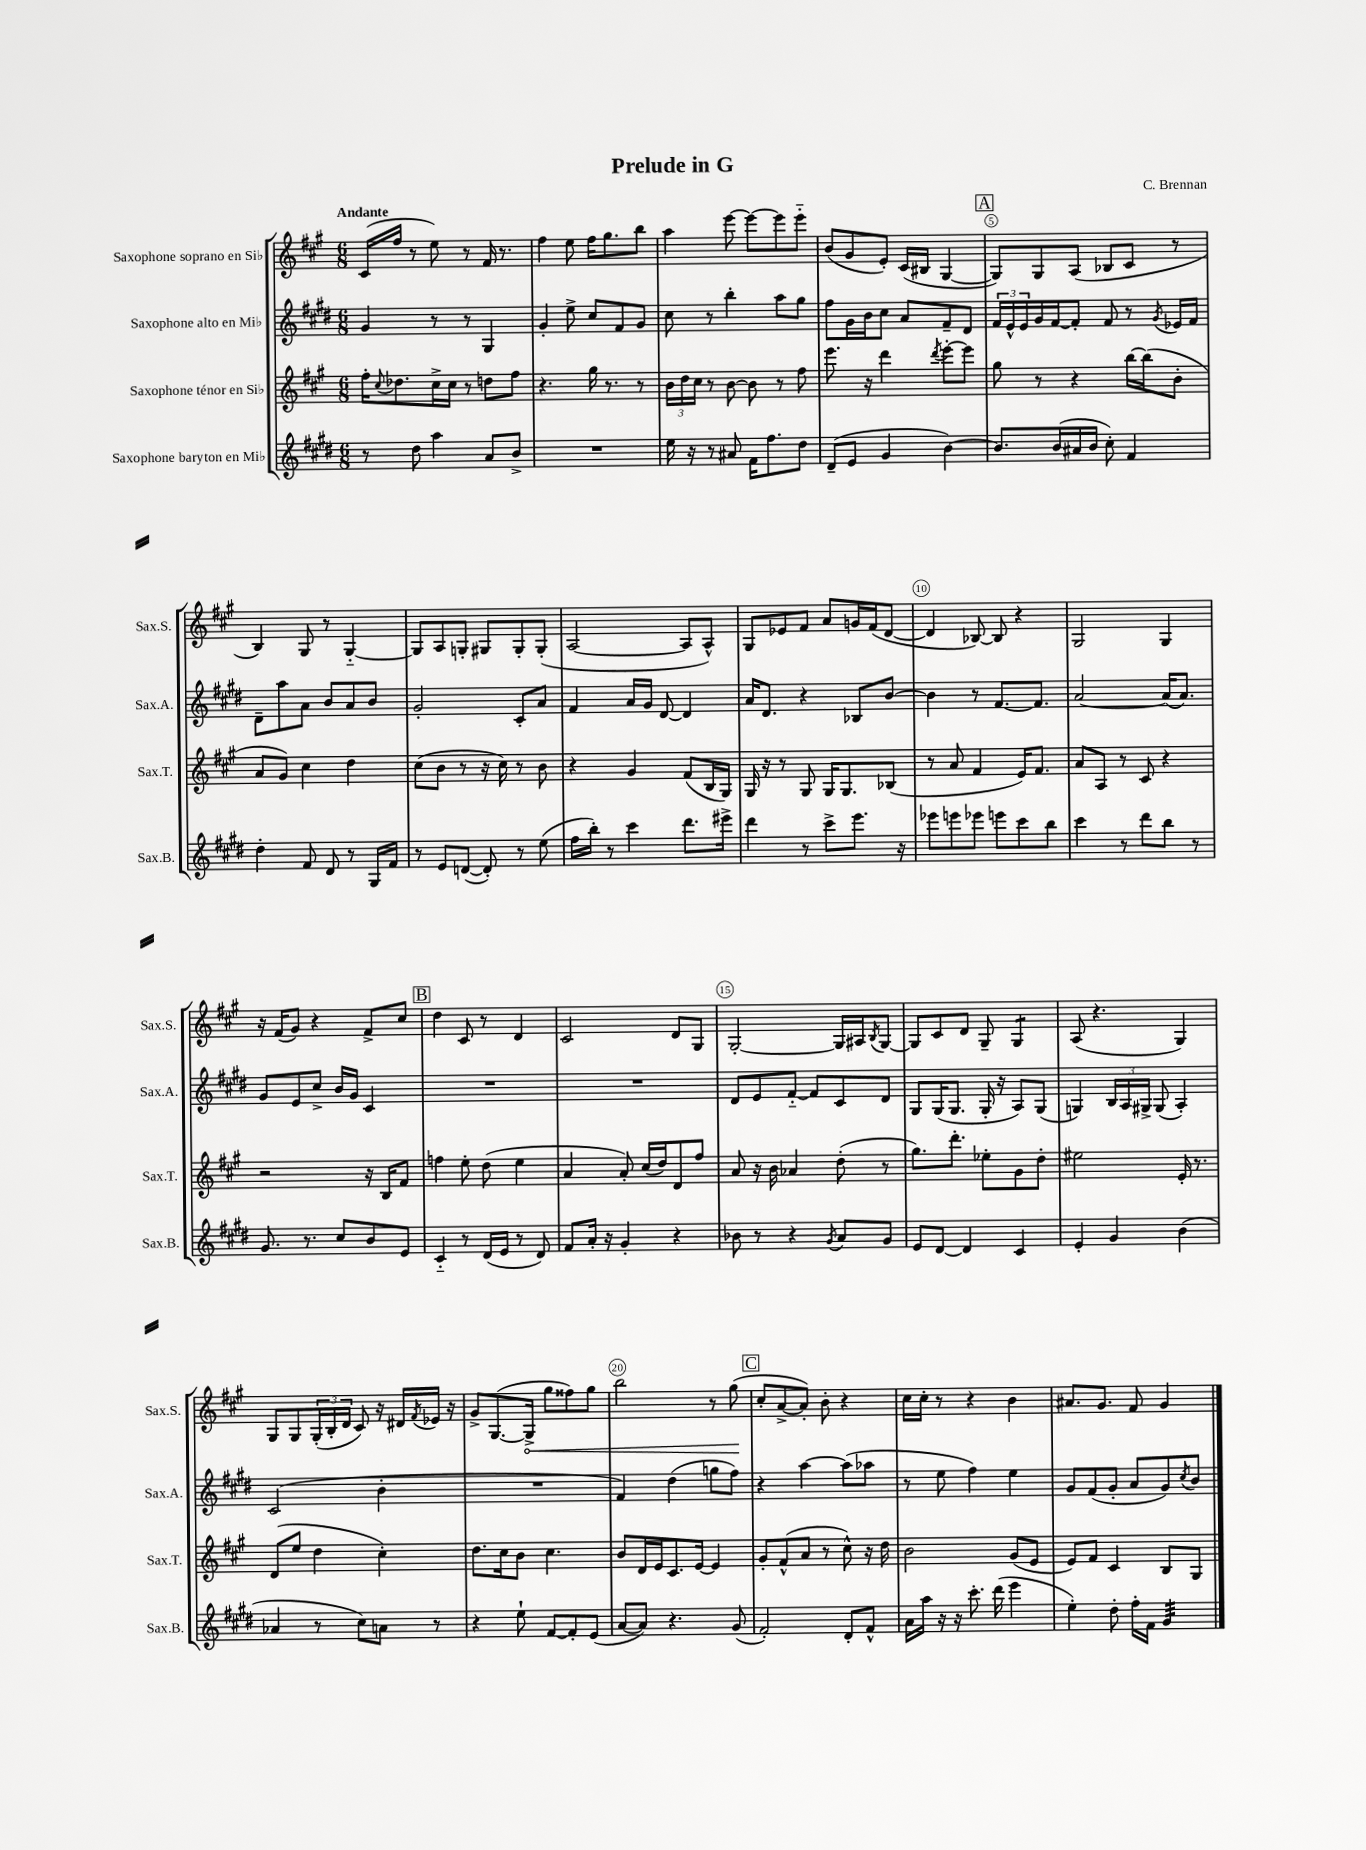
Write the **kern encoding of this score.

**kern	**kern	**kern	**kern
*staff4	*staff3	*staff2	*staff1
*clefG2	*clefG2	*clefG2	*clefG2
*k[f#c#g#d#]	*k[f#c#g#]	*k[f#c#g#d#]	*k[f#c#g#]
*M6/8	*M6/8	*M6/8	*M6/8
8r	16ff#'	4g#	(16c#
.	8qqcc#	.	.
.	8.dd-	.	16ff#
8dd#	.	.	8r
4aa	16cc#^	8r	8ee)
.	16cc#	.	.
.	8r	8r	8r
8a	8dd	4G#	16f#
.	.	.	8.r
8b^	8ff#	.	.
=	=	=	=
2.r	4.r	4g#'	4ff#
.	.	8ee^	8ee
.	16gg#	8cc#	16ff#
.	8.r	.	8.gg#
.	.	8f#	.
.	8r	8g#	8bb
=	=	=	=
16ee	24b	8cc#	4aa
.	24dd	.	.
16r	.	.	.
.	24cc#	.	.
8r	8r	8r	.
8a#	[8b	4bb'	[8eee
16f#	8b]	.	8eee_
8.ff#	.	.	.
.	8r	8aa	8eee]
8dd#	8ff#	8gg#	8eee'~
=	=	=	=
(8d#~	8.eee	8ff#	(8b
8e	.	16g#	8g#
.	16r	16b	.
4g#	4ddd	8cc#	8e')
.	.	8a	(16c#
.	.	.	16B#
.	8qddd	.	.
[4b)	[8eee'	8f#~	[4G#
.	8eee]	8d#	.
=	=	=	=
8.b]	8gg#	24f#	8G#])
.	.	24e^^	.
.	.	24e	.
.	8r	16g#	8G#
(16b	.	[16f#	.
16a#	4r	8f#']	(8A
16b	.	.	.
8cc#')	.	8f#	8B-
4f#	[16bb	8r	8c#
.	(16bb]	.	.
.	.	8qg#	.
.	8b'	16e-	8r
.	.	16f#	.
=	=	=	=
4dd#'	8a	8d#~	4B)
.	8g#)	8aa	.
8f#	4cc#	8a	8G#
8d#	.	8b	8r
8r	4dd	8a	[4G#'~
16G#	.	8b	.
16f#	.	.	.
=	=	=	=
8r	(8cc#	2g#'	8G#]
8e	8b	.	8A
([8d	8r	.	8G'
8d'])	16r	.	8G#
.	16cc#)	.	.
8r	8r	8c#'	8G#'
(8ee	8b	8a	(8G#'
=	=	=	=
16ff#	4r	4f#	[2A
16bb')	.	.	.
8r	.	.	.
4ccc#	4g#	16a	.
.	.	16g#	.
.	.	[8d#	.
8.ddd#	(8f#	4d#]	8A]
.	16B	.	8A^^)
16eee#^	16G#)	.	.
=	=	=	=
4ddd#	16G#	16a	8G#
.	16r	8.d#	.
.	8r	.	8e-
8r	8G#	4r	8f#
8ccc#^	16G#	.	8a
.	8.G#	.	.
8.eee	.	8B-	16g
.	.	.	(16f#
.	(8B-	[8b	[8d
16r	.	.	.
=	=	=	=
8eee-	8r	4b]	4d]
8eee	8a	.	.
8eee-	4f#	8r	[8B-)
8eee	.	[8.f#	8B-]
8ccc#	16e)	.	4r
.	8.f#	8.f#]	.
8bb	.	.	.
=	=	=	=
4ccc#	8a	[2a	2G#
.	8A	.	.
8r	8r	.	.
8ddd#	8c#	.	.
8bb	4r	(16a]	4G#
.	.	8.a)	.
8r	.	.	.
=	=	=	=
8.g#	2r	8g#	16r
.	.	.	(16f#
.	.	8e	8g#)
8.r	.	.	.
.	.	8cc#^	4r
8cc#	.	16b	.
.	.	16g#	.
8b	16r	4c#	8f#^
.	16B	.	.
8e	8f#	.	8cc#
=	=	=	=
4c#'~	4ff	2.r	4dd
8r	8ee'	.	8c#
(16d#	(8dd	.	8r
16e	.	.	.
8r	4ee	.	4d
8d#)	.	.	.
=	=	=	=
8f#	4a	2.r	2c#
16a'	.	.	.
16r	.	.	.
4g#'	8a')	.	.
.	(16cc#	.	.
.	16dd)	.	.
4r	8d	.	8d
.	8ff#	.	8G#
=	=	=	=
8b-	8a	8d#	[2G#'
8r	16r	8e	.
.	16b	.	.
4r	4a-	[8f#'~	.
.	.	8f#]	.
8qg#	.	.	.
8a	(8dd'	8c#	16G#]
.	.	.	16A#
.	.	.	8qB
8g#	8r	8d#	[8G#
=	=	=	=
8e	8.gg#)	8G#	8G#]
[8d#	.	(16G#	8c#
.	8.ddd'	8.G#	.
4d#]	.	.	8d
.	8ee-'	16G#'	8G#~
.	.	16r	.
4c#	8g#	8A)	4G#
.	8dd'	(8G#	.
=	=	=	=
4e'	2ee#	4G)	(8A
.	.	.	4.r
4g#	.	24B	.
.	.	24A	.
.	.	24G#^	.
.	.	(8G#	.
(4b	16e'	4A')	4G#)
.	8.r	.	.
=	=	=	=
4a-	(8d	(2c#	8G#
.	8ee	.	8G#
8r	4dd	.	(24G#'
.	.	.	24B'
.	.	.	24d
8cc#)	.	.	8c#)
8a	4cc#')	4b'	16r
.	.	.	16d#
.	.	.	8qf#
8r	.	.	16e-
.	.	.	16r
=	=	=	=
4r	8.dd	2.r	8g#^
.	.	.	([8.G#
.	16cc#	.	.
8ee`	8b	.	.
.	.	.	16G#^]
[8f#	4.cc#	.	8gg#
8f#']	.	.	8ff##)
(8e	.	.	8gg#
=	=	=	=
[8a	8b	4f#)	2bb
8a])	16d	.	.
.	16e	.	.
4.r	8.c#	(4dd#	.
.	[16e	.	.
.	4e]	8gg	8r
(8g#	.	8ff#)	(8gg#
=	=	=	=
2f#')	8g#'	4r	8cc#'
.	(8f#^^	.	[8a^
.	8a	[4aa	8a'])
.	8r	.	8b'
8d#'	8cc#^^)	(8aa]	4r
8f#^^	16r	8aa-	.
.	16dd	.	.
=	=	=	=
16a	2b	8r	16cc#
16aa	.	.	16cc#'
16r	.	8ee	8r
16r	.	.	.
8.ccc#'	.	4ff#)	4r
(16ddd#	.	.	.
4eee	(8g#	4ee	4b
.	8e	.	.
=	=	=	=
4ee')	8e)	8g#	8.a#
.	8f#	(8f#	.
.	.	.	8.g#
8dd#'	4c#	8g#'	.
16ff#'	.	8a	8f#
16f#	.	.	.
4g#	8B	8g#)	4g#
.	.	8qcc#	.
.	8G#	8b	.
==	==	==	==
*-	*-	*-	*-
